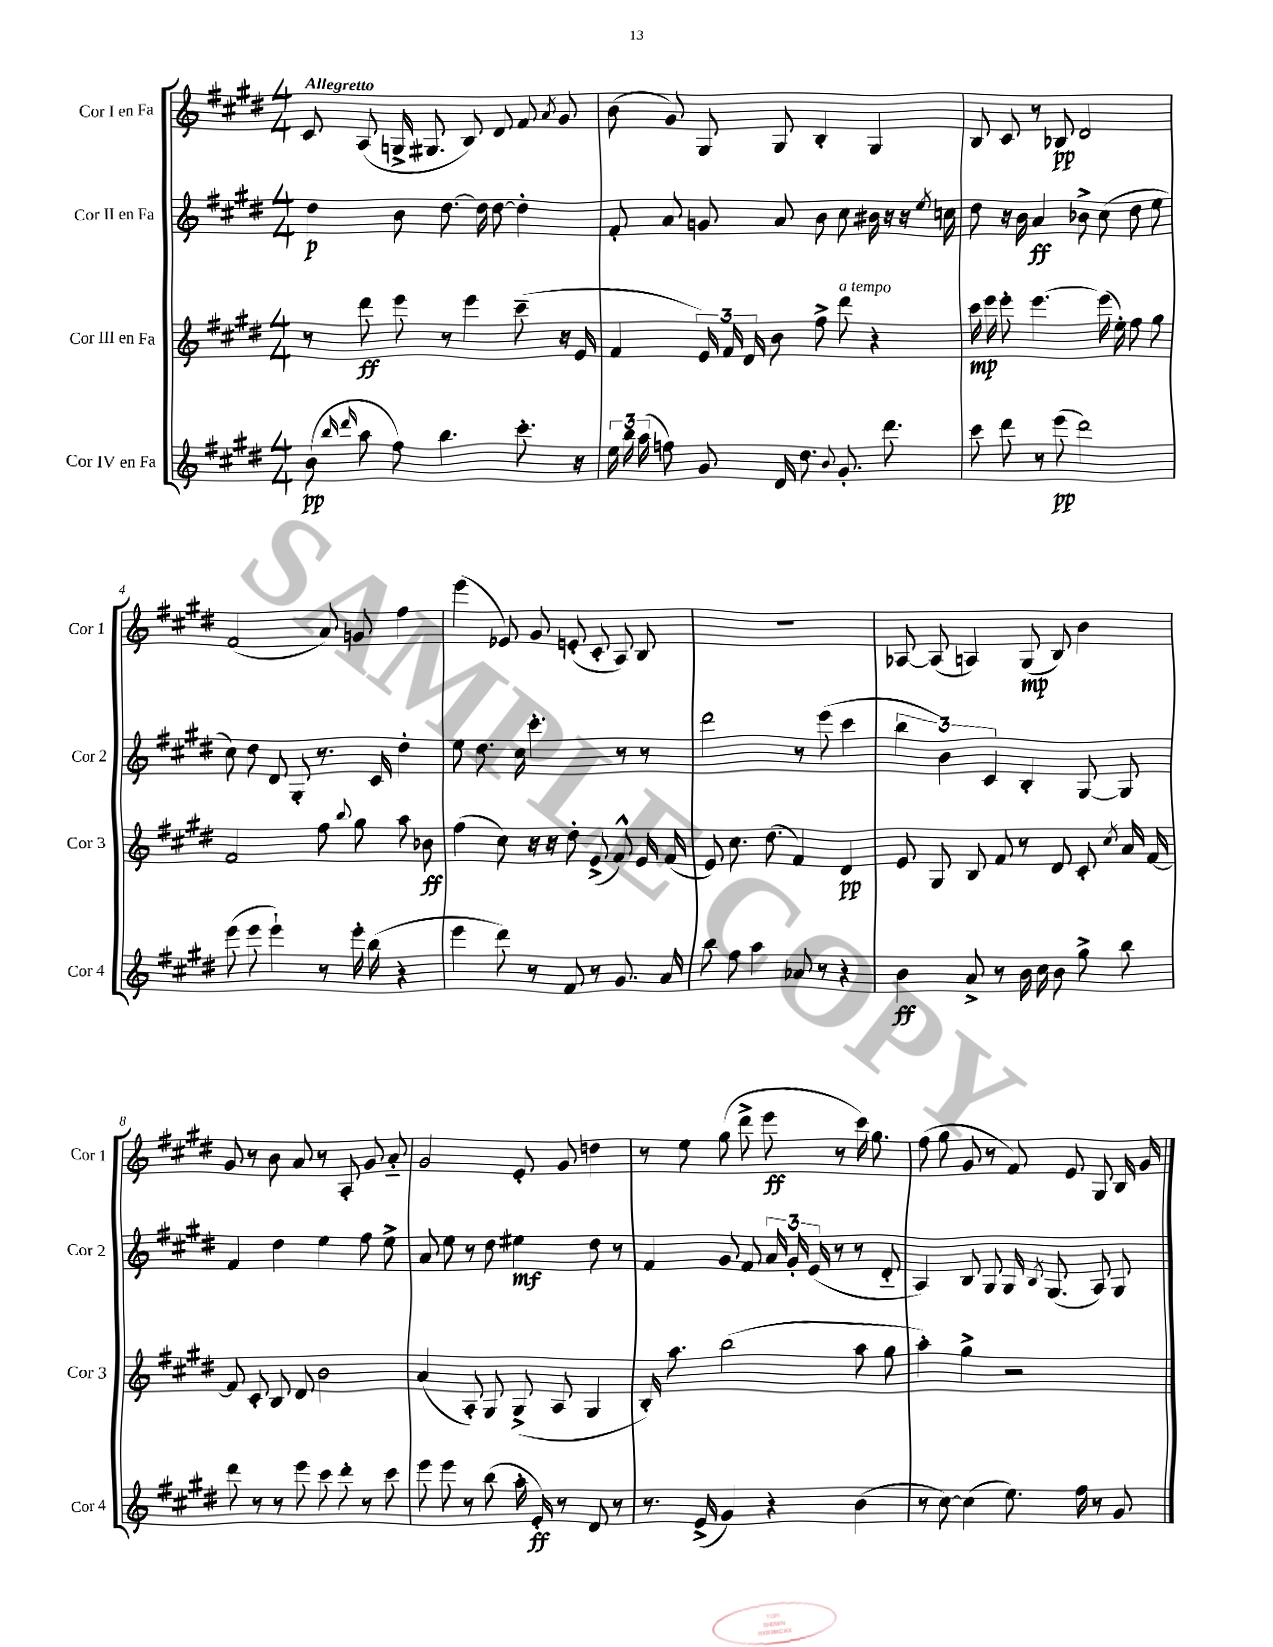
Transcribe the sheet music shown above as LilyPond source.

<<
\new StaffGroup <<
\new Staff = "s0" \with { instrumentName = "Cor I en Fa" shortInstrumentName = "Cor 1" } {
    \clef treble \key e \major \numericTimeSignature \time 4/4 \tempo "Allegretto"
    \autoBeamOff cis'8 a8( g16-> gis8. b8) dis'8 fis'8 \acciaccatura { a'8 } gis'8 |
    b'8( gis'8) gis8 gis8 b4-. gis4 |
    b8 cis'8 r8 bes8\pp dis'2 |
    fis'2( a'8) g'8 fis''4 |
    e'''4( ees'8) gis'8 e'8-.( cis'8-. a8) b8 |
    R1 |
    aes8~ aes8( a4) gis8\mp( b8) b'4 |
    gis'8 r8 b'8 a'8 r8 a8-. gis'8 a'8-_ |
    gis'2 e'8-. gis'8 d''4 |
    r8 e''8 gis''8( dis'''8-> e'''8\ff r8 cis'''16) gis''8. |
    fis''8( gis''8 gis'8 r8 fis'8) e'8 gis8 b16 gis'16 \bar "|." |
}
\new Staff = "s1" \with { instrumentName = "Cor II en Fa" shortInstrumentName = "Cor 2" } {
    \clef treble \key e \major \numericTimeSignature \time 4/4
    \autoBeamOff dis''4\p b'8 dis''8.~ dis''16 dis''8~ dis''4-. |
    fis'8-. a'8 g'8 a'8 b'8 cis''8 bis'16 r16 r16 \acciaccatura { e''8 } c''16 |
    dis''8 r16 b'16 a'4\ff bes'8-> cis''8( dis''8 e''8 |
    cis''8) dis''8 dis'8 gis8-. r8. cis'16 dis''4-. |
    e''8 dis''8. cis''16 cis'''4.-. r8 r8 |
    dis'''2 r8 e'''8( cis'''4 |
    \tuplet 3/2 { b''4 b'4) cis'4 } b4-. gis8~ gis8 |
    fis'4 dis''4 e''4 fis''8 e''8-> |
    a'8 e''8 r8 dis''8 eis''4\mf dis''8 r8 |
    fis'4 gis'8 fis'8 \tuplet 3/2 { a'16 gis'16-. e'16( } r8 r8 dis'8-_ |
    a4) b8 gis8 gis16 \acciaccatura { b8 } gis8.( a8) gis8 \bar "|." |
}
\new Staff = "s2" \with { instrumentName = "Cor III en Fa" shortInstrumentName = "Cor 3" } {
    \clef treble \key e \major \numericTimeSignature \time 4/4
    \autoBeamOff r8 dis'''8\ff e'''8 r8 e'''4 cis'''8--( r16 e'16 |
    fis'4 \tuplet 3/2 { e'16) fis'16 dis'16 } b'8 fis''8-> dis'''8^\markup { \italic "a tempo" } r4 |
    cis'''16\mp e'''16 e'''8-. e'''4.~ e'''16( e''16-.) fis''8 gis''8 |
    fis'2 fis''8 \appoggiatura { b''8 } gis''8 a''8 bes'8\ff |
    fis''4( cis''8) r16 r16 dis''8-. e'8->( fis'8-^) e'16 fis'16( |
    e'8) cis''8. dis''8.( fis'4) dis'4\pp |
    e'8 gis8 b8 fis'8 r8 dis'8 cis'8-. \acciaccatura { cis''8 } a'16 fis'16~ |
    fis'8 cis'8-. b8 dis'8 b'2 |
    a'4( a8-.) gis8 gis8->( a8 gis4 |
    b16-.) a''8. b''2( a''8 gis''8 |
    a''4-.) gis''4-> r2 \bar "|." |
}
\new Staff = "s3" \with { instrumentName = "Cor IV en Fa" shortInstrumentName = "Cor 4" } {
    \clef treble \key e \major \numericTimeSignature \time 4/4
    \autoBeamOff b'8\pp( \grace { b''16 dis'''16 } a''8 fis''8) b''4. cis'''8.-. r16 |
    \tuplet 3/2 { e''16 b''16 a''16( } f''8) gis'8 dis'16 dis''8. \appoggiatura { b'8 } gis'8.-. dis'''8. |
    cis'''8 dis'''8 r8 e'''8\pp( dis'''2) |
    e'''8( e'''8 e'''4-!) r8 e'''16-. b''16( r4 |
    e'''4 dis'''8) r8 fis'8 r8 gis'8. a'16 |
    b''8 fis''8 a''4 aes'8 r8 r4 |
    b'4\ff a'8-> r8 b'16 cis''16 b'8 gis''8-> b''8 |
    dis'''8 r8 r8 e'''8 cis'''8 dis'''8-. r8 cis'''8 |
    e'''8 e'''8 r8 b''8( a''16-. e'16-.\ff) r8 dis'8 r8 |
    r8. e'16->( gis'4) r4 b'4( |
    r8 cis''8~) cis''4( e''8.) fis''16 r8 gis'8 \bar "|." |
}
>>
>>
